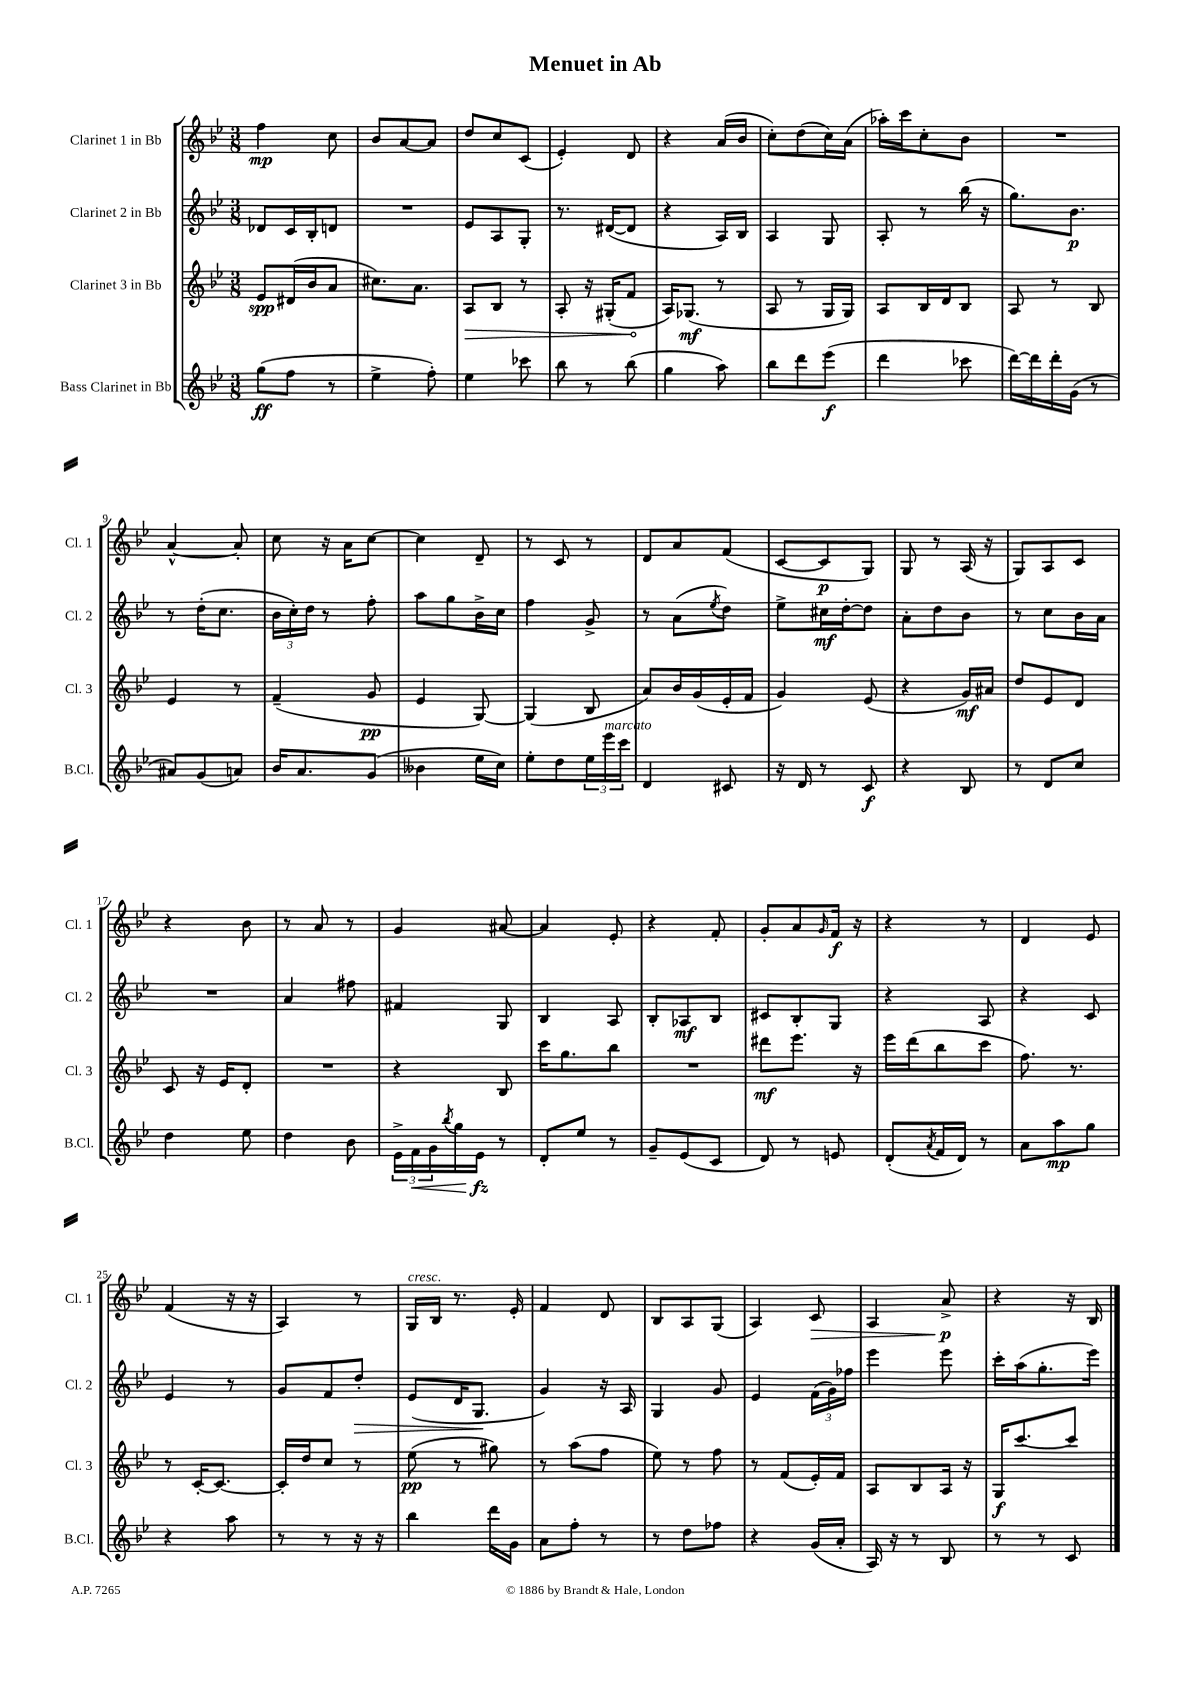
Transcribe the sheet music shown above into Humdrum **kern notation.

**kern	**dynam	**kern	**dynam	**kern	**dynam	**kern	**dynam
*part4	*part4	*part3	*part3	*part2	*part2	*part1	*part1
*staff4	*staff4	*staff3	*staff3	*staff2	*staff2	*staff1	*staff1
*I"Bass Clarinet in Bb	*	*I"Clarinet 3 in Bb	*	*I"Clarinet 2 in Bb	*	*I"Clarinet 1 in Bb	*
*I'B.Cl.	*	*I'Cl. 3	*	*I'Cl. 2	*	*I'Cl. 1	*
*clefG2	*	*clefG2	*	*clefG2	*	*clefG2	*
*k[b-e-]	*	*k[b-e-]	*	*k[b-e-]	*	*k[b-e-]	*
*M3/8	*	*M3/8	*	*M3/8	*	*M3/8	*
=1	=1	=1	=1	=1	=1	=1	=1
(8gg\L	ff	8e-/L	spp	8d-X/L	.	4ff\	mp
8ff\J	.	(16d#X/L	.	16c/L	.	.	.
.	.	16b-/J	.	16B-'/J	.	.	.
8r	.	8a/J	.	8dn/J	.	8cc\	.
=2	=2	=2	=2	=2	=2	=2	=2
4ee-^\	.	8.cc#X\L)	.	4.r	.	8b-/L	.
.	.	.	.	.	.	[8a/	.
.	.	8.a\J	.	.	.	.	.
8ff'\)	.	.	.	.	.	8a/J]	.
=3	=3	=3	=3	=3	=3	=3	=3
!	!	!	!LO:HP:b	!	!	!	!
4ee-\	.	8A/L	>	8e-/L	.	8dd/L	.
.	.	8B-/J	.	8A/	.	8cc/	.
8ccc-X\	.	8r	.	8G'/J	.	(8c/J	.
=4	=4	=4	=4	=4	=4	=4	=4
8bb-\	.	8A'/	.	8.r	.	4e-'/)	.
8r	.	16r	.	.	.	.	.
.	.	(16G#X'/KL	.	([16d#X/KL	.	.	.
(8bb-\	.	8f/J	.	8d#/J]	.	8d/	.
.	.	.	]	.	.	.	.
=5	=5	=5	=5	=5	=5	=5	=5
4gg\	.	16A/KL)	.	4r	.	4r	.
.	.	(8.G-X/J	mf	.	.	.	.
8aa\)	.	8r	.	16A/LL)	.	(16a/LL	.
.	.	.	.	16B-/JJ	.	16b-/JJ	.
=6	=6	=6	=6	=6	=6	=6	=6
8bb-\L	.	8A/	.	4A/	.	8cc'\L)	.
8ddd\	.	8r	.	.	.	(8dd\	.
(8eee-\J	f	16G/LL	.	8G/	.	16cc\L)	.
.	.	16G/JJ)	.	.	.	(16a\JJ	.
=7	=7	=7	=7	=7	=7	=7	=7
4ddd\	.	8A/L	.	8A'/	.	16aa-X'\LL)	.
.	.	.	.	.	.	16ccc\J	.
.	.	16B-/L	.	8r	.	8cc'\	.
.	.	16d/J	.	.	.	.	.
8ccc-X\	.	8B-/J	.	(16bb-\	.	8b-\J	.
.	.	.	.	16r	.	.	.
=8	=8	=8	=8	=8	=8	=8	=8
[16ddd\LL)	.	8A/	.	8.gg\L)	.	4.r	.
16ddd\]	.	.	.	.	.	.	.
16ddd'\	.	8r	.	.	.	.	.
(16g\JJ	.	.	.	8.b-\J	p	.	.
8r	.	8B-/	.	.	.	.	.
!!LO:LB:g=z
=9	=9	=9	=9	=9	=9	=9	=9
8a#X/L)	.	4e-/	.	8r	.	[4a^^/	.
(8g/	.	.	.	(16dd'\KL	.	.	.
.	.	.	.	8.cc\J	.	.	.
8an/J)	.	8r	.	.	.	8a'/]	.
=10	=10	=10	=10	=10	=10	=10	=10
16b-/KL	.	(4f~/	.	24b-\LL	.	8cc\	.
.	.	.	.	24cc'\)	.	.	.
8.a/	.	.	.	.	.	.	.
.	.	.	.	24dd\JJ	.	.	.
.	.	.	.	8r	.	16r	.
.	.	.	.	.	.	16a\KL	.
(8g/J	.	8g/	pp	8ff'\	.	[8cc\J	.
=11	=11	=11	=11	=11	=11	=11	=11
4b--X\	.	4e-/	.	8aa\L	.	4cc\]	.
.	.	.	.	8gg\	.	.	.
16ee-\LL	.	[8G/)	.	16b-^\L	.	8d~/	.
16cc\JJ)	.	.	.	16cc\JJ	.	.	.
=12	=12	=12	=12	=12	=12	=12	=12
8ee-'\L	.	(4G/]	.	4ff\	.	8r	.
8dd\	.	.	.	.	.	8c/	.
24ee-\L	.	8B-/	.	8g^/	.	8r	.
!LO:TX:a:i:t=marcato	!	!	!	!	!	!	!
24eee-\	.	.	.	.	.	.	.
24ccc\JJ	.	.	.	.	.	.	.
=13	=13	=13	=13	=13	=13	=13	=13
4d/	.	8a/L)	.	8r	.	8d/L	.
.	.	16b-/L	.	(8a\L	.	8a/	.
.	.	(16g/	.	.	.	.	.
.	.	.	.	8qee-/	.	.	.
8c#X/	.	16e-'/	.	8dd\J)	.	(8f/J	.
.	.	16f/JJ	.	.	.	.	.
=14	=14	=14	=14	=14	=14	=14	=14
16r	.	4g/)	.	8ee-^\L	.	[8c/L	.
16d/	.	.	.	.	.	.	.
8r	.	.	.	16cc#X\L	mf	8c/]	p
.	.	.	.	[16dd'\J	.	.	.
8c/	f	(8e-/	.	8dd\J]	.	8G/J)	.
=15	=15	=15	=15	=15	=15	=15	=15
4r	.	4r	.	8a'\L	.	8G/	.
.	.	.	.	8dd\	.	8r	.
8B-/	.	16g/LL)	mf	8b-\J	.	(16A/	.
.	.	16a#X/JJ	.	.	.	16r	.
=16	=16	=16	=16	=16	=16	=16	=16
8r	.	8dd/L	.	8r	.	8G/L)	.
8d/L	.	8e-/	.	8cc\L	.	8A/	.
8cc/J	.	8d/J	.	16b-\L	.	8c/J	.
.	.	.	.	16a\JJ	.	.	.
!!LO:LB:g=z
=17	=17	=17	=17	=17	=17	=17	=17
4dd\	.	8c/	.	4.r	.	4r	.
.	.	16r	.	.	.	.	.
.	.	16e-/KL	.	.	.	.	.
8ee-\	.	8d'/J	.	.	.	8b-\	.
=18	=18	=18	=18	=18	=18	=18	=18
4dd\	.	4.r	.	4a/	.	8r	.
.	.	.	.	.	.	8a/	.
8b-\	.	.	.	8ff#X\	.	8r	.
=19	=19	=19	=19	=19	=19	=19	=19
24e-^\LL	.	4r	.	4f#X/	.	4g/	.
!	!LO:HP:b	!	!	!	!	!	!
24f\	<	.	.	.	.	.	.
24g\	.	.	.	.	.	.	.
8qbb-/	.	.	.	.	.	.	.
16gg\	.	.	.	.	.	.	.
16e-\JJ	fz	.	.	.	.	.	.
8r	[	8B-/	.	8G/	.	[8a#X/	.
=20	=20	=20	=20	=20	=20	=20	=20
8d'/L	.	16ccc\KL	.	4B-/	.	4a#/]	.
.	.	8.gg\	.	.	.	.	.
8ee-/J	.	.	.	.	.	.	.
8r	.	8bb-\J	.	8A/	.	8e-'/	.
=21	=21	=21	=21	=21	=21	=21	=21
8g~/L	.	4.r	.	8B-'/L	.	4r	.
(8e-/	.	.	.	8A-X/	mf	.	.
8c/J	.	.	.	8B-/J	.	8f'/	.
=22	=22	=22	=22	=22	=22	=22	=22
8d/)	.	8ddd#X\L	mf	8c#X/L	.	8g'/L	.
8r	.	8.eee-\J	.	8B-'/	.	8a/	.
.	.	.	.	.	.	16qqg/	.
8en/	.	.	.	8G/J	.	16f/Jk	f
.	.	16r	.	.	.	16r	.
=23	=23	=23	=23	=23	=23	=23	=23
(8d'/L	.	16eee-\LL	.	4r	.	4r	.
.	.	(16ddd\J	.	.	.	.	.
8qa/	.	.	.	.	.	.	.
16f/L	.	8bb-\	.	.	.	.	.
16d/JJ)	.	.	.	.	.	.	.
8r	.	8ccc\J	.	8A/	.	8r	.
=24	=24	=24	=24	=24	=24	=24	=24
8a\L	.	8.ff\)	.	4r	.	4d/	.
8aa\	mp	.	.	.	.	.	.
.	.	8.r	.	.	.	.	.
8gg\J	.	.	.	8c/	.	8e-/	.
!!LO:LB:g=z
=25	=25	=25	=25	=25	=25	=25	=25
4r	.	8r	.	4e-/	.	(4f/	.
.	.	[16c'/KL	.	.	.	.	.
.	.	8.c/J_	.	.	.	.	.
8aa\	.	.	.	8r	.	16r	.
.	.	.	.	.	.	16r	.
=26	=26	=26	=26	=26	=26	=26	=26
8r	.	16c'/LL]	.	8g/L	.	4A/)	.
.	.	16dd/J	.	.	.	.	.
8r	.	8cc/J	.	8f/	.	.	.
!	!	!	!	!	!LO:HP:b	!	!
16r	.	8r	.	8dd'/J	>	8r	.
16r	.	.	.	.	.	.	.
=27	=27	=27	=27	=27	=27	=27	=27
!	!	!	!	!	!	!LO:TX:a:i:t=cresc.	!
4bb-\	.	(8ee-\	pp	(8e-/L	.	16G/LL	.
.	.	.	.	.	.	16B-/JJ	.
.	.	8r	.	16d/K	.	8.r	.
.	.	.	.	8.G/J	.	.	.
16ddd\LL	.	8gg#X\)	.	.	.	.	.
16g\JJ	.	.	.	.	.	16e-'/	.
.	.	.	.	.	]	.	.
=28	=28	=28	=28	=28	=28	=28	=28
8a\L	.	8r	.	4g/)	.	4f/	.
8ff'\J	.	(8aa\L	.	.	.	.	.
8r	.	8ff\J	.	16r	.	8d/	.
.	.	.	.	16A/	.	.	.
=29	=29	=29	=29	=29	=29	=29	=29
8r	.	8ee-\)	.	4G/	.	8B-/L	.
8dd\L	.	8r	.	.	.	8A/	.
8ff-X\J	.	8ff\	.	8g/	.	(8G/J	.
=30	=30	=30	=30	=30	=30	=30	=30
4r	.	8r	.	4e-/	.	4A/)	.
.	.	(8f/L	.	.	.	.	.
!	!	!	!	!	!	!	!LO:HP:b
(16g/LL	.	16e-'/L)	.	(24f\LL	.	8c/	>
.	.	.	.	24g\)	.	.	.
16a'/JJ	.	16f/JJ	.	.	.	.	.
.	.	.	.	24ff-X\JJ	.	.	.
=31	=31	=31	=31	=31	=31	=31	=31
16A/)	.	8A/L	.	4eee-\	.	4A/	.
16r	.	.	.	.	.	.	.
8r	.	8B-/	.	.	.	.	.
8B-/	.	16A/Jk	.	8eee-\	.	8a^/	p
.	.	16r	.	.	.	.	.
.	.	.	.	.	.	.	]
=32	=32	=32	=32	=32	=32	=32	=32
8r	.	16G/KL	f	16ccc'\LL	.	4r	.
.	.	[8.ccc/	.	(16aa\J	.	.	.
8r	.	.	.	8.gg'\	.	.	.
8c/	.	8ccc/J]	.	.	.	16r	.
.	.	.	.	16eee-\Jk)	.	16B-/	.
==	==	==	==	==	==	==	==
*-	*-	*-	*-	*-	*-	*-	*-
